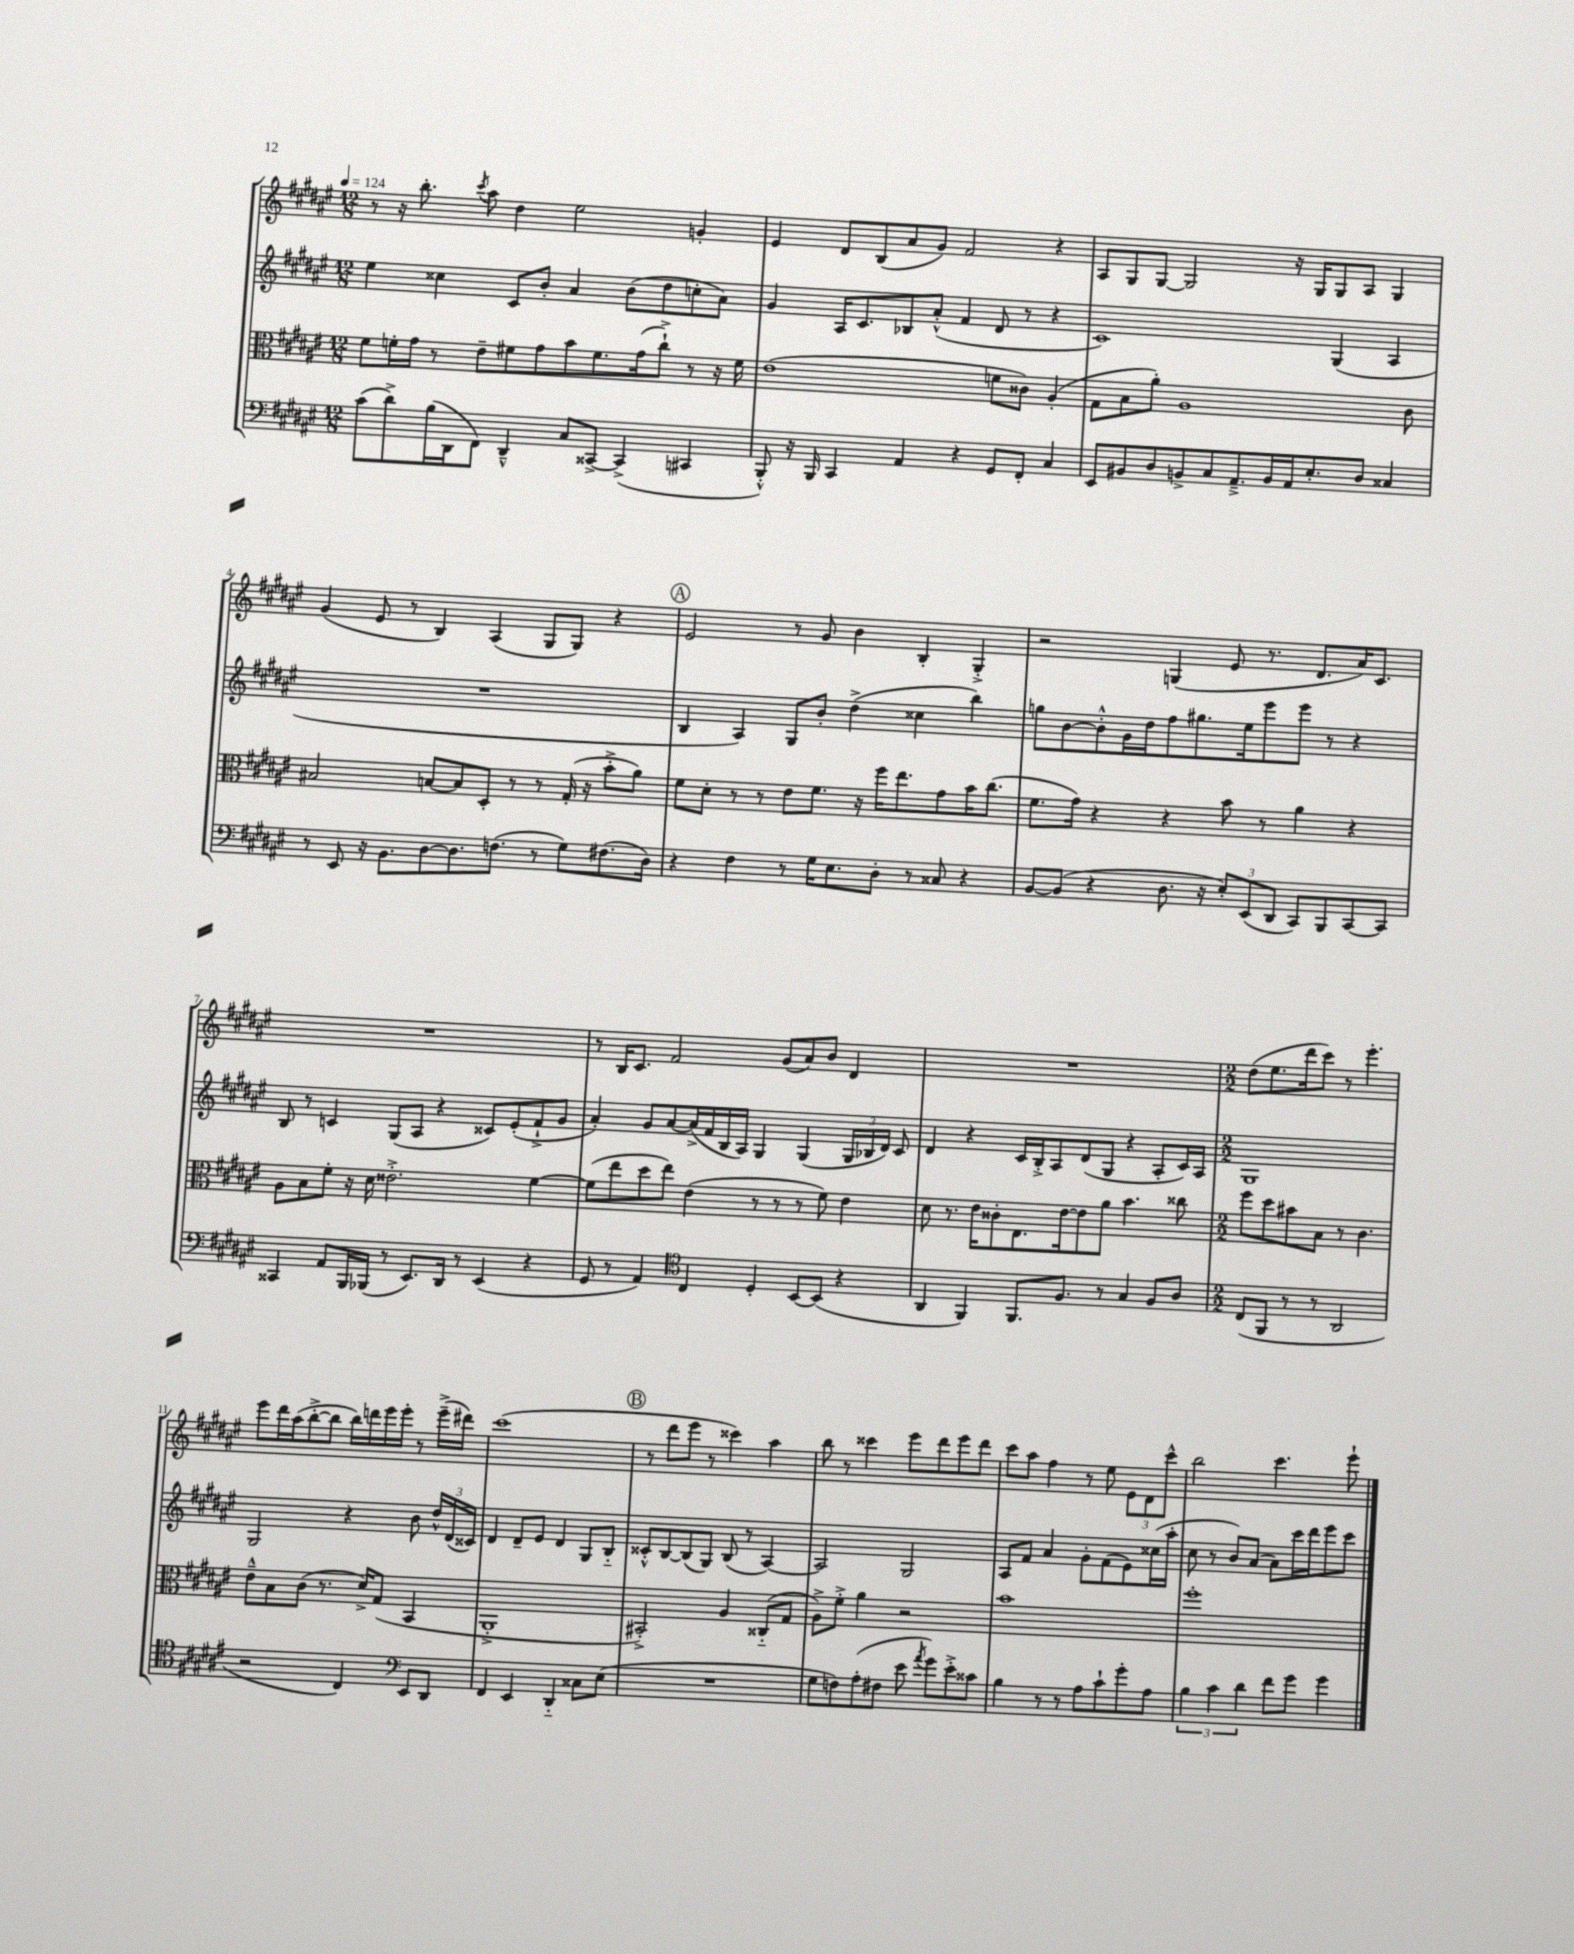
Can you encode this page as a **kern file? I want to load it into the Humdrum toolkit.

**kern	**kern	**kern	**kern
*part4	*part3	*part2	*part1
*staff4	*staff3	*staff2	*staff1
*clefF4	*clefC3	*clefG2	*clefG2
*k[f#c#g#d#a#e#]	*k[f#c#g#d#a#e#]	*k[f#c#g#d#a#e#]	*k[f#c#g#d#a#e#]
*M12/8	*M12/8	*M12/8	*M12/8
*MM124	*MM124	*MM124	*MM124
=1	=1	=1	=1
(8c#\L	8f#\L	4ee#\	8r
8d#^\)	16fn'\L	.	16r
.	16g#\JJ	.	8.bb'\
(16B\L	8r	4cc##X\	.
16DD#\J	.	.	.
.	.	.	8qccc#/
8FF#\J)	8e#~\L	.	8aa#\
4DD#~^^/	8f#X\	8c#/L	4dd#\
.	8g#\	8b'/J	.
8C#/L	8b\	4a#/	2ee#\
[8CC##X^/J	8.f#\	.	.
(4CC##^/]	.	(8b\L	.
.	(16g#\k	.	.
.	8cc#`^\J)	8dd#\	.
4CC#X/	8r	8ccn'\	4gn'/
.	16r	8a#\J)	.
.	16f#\	.	.
=2	=2	=2	=2
8BBB'^^/)	(1e#	4g#/	4e#/
16r	.	.	.
16BBB/	.	.	.
4CC#/	.	16A#/KL	8d#/L
.	.	8.c#/	.
.	.	.	(8B/
4AA#/	.	8B-X/	8a#/
.	.	(8a#'^^/J	8g#/J)
4r	.	4f#/	2f#/
8GG#/L	8fn\L	8d#/	.
8FF#'/J	8c##X\J)	8r	.
4C#/	(4A#'/	4r	4r
=3	=3	=3	=3
8EE#/L	8G#\L	1c#)	8A#/L
8BB#X/	8B\	.	8G#/
8D#/	8a#'\J)	.	[8G#/J
8BBn^/	1A#	.	2G#/]
8C#/	.	.	.
8.AA#~^/	.	.	.
16BB/L	.	.	.
16AA#/J	.	.	16r
8.E#'/	.	.	16G#/KL
.	.	(4G#/	8G#/
8D#/J	.	.	8A#/J
4C##X/	.	4A#/	4G#/
.	8c#\	.	.
!!LO:LB:g=z
=4	=4	=4	=4
8r	2B#X/	1.r	(4g#/
8EE#/	.	.	.
16r	.	.	8e#/
8.BB\L	.	.	.
.	.	.	8r
[8D#\	[8Bn/L	.	4B/)
8.D#\]	8B/]	.	.
.	8D#'/J	.	(4A#/
(8.Fn\J	.	.	.
.	8r	.	.
8r	8r	.	8G#/L
8G#\L)	(16G#'/	.	8G#/J)
.	16r	.	.
(8.F#X\	8b'^\L	.	4r
.	8a#\J)	.	.
16D#\Jk)	.	.	.
!!LO:REH:place=s1:t=A
=5	=5	=5	=5
4r	8f#\L	4B/	2e#/
.	8d#'\J	.	.
4F#\	8r	4A#/)	.
.	8r	.	.
8r	8e#\L	8G#/L	8r
16G#\KL	8.f#\J	8b'/J	8g#/
8.E#\	.	.	.
.	.	(4dd#^\	4b\
.	16r	.	.
8D#'\J	16ff#\KL	.	.
.	8.ee#\	.	.
8r	.	4cc##X\	4B'/
8C##X/	8g#\	.	.
4r	16b\K	4bb\)	4G#'^/
.	(8.cc#\J	.	.
=6	=6	=6	=6
[8BB/L	8.f#\L	8ggn\L	2r
(8BB/J]	.	[8b\	.
.	16g#\Jk)	.	.
4r	4r	8b'^^\]	.
.	.	16g#\L	.
.	.	16dd#\J	.
8.D#\	4r	8ff#\	(4Gn/
.	.	8.gg#X\	.
16r	.	.	.
12E#'/L)	8b\	.	8e#/
.	.	16ee#\k	.
(12EE#/	.	.	.
.	8r	8eee#\	8.r
12DD#/J	.	.	.
8CC#/L)	4a#\	8eee#\J	.
.	.	.	8.d#/L
8BBB/	.	8r	.
[8CC#/	4r	4r	16a#/K)
.	.	.	8.c#/J
8CC#/J]	.	.	.
!!LO:LB:g=z
=7	=7	=7	=7
4CC##X/	8A#\L	8B/	1.r
.	8B\	8r	.
8AA#/L	8f#'\J	4cn/	.
16BBB/L	16r	.	.
(16BBB-X/JJ	16d#\	.	.
8r	2.e##X'^\	(8G#/L	.
8.EE#/L)	.	8A#/J	.
.	.	4r	.
16DD#/Jk	.	.	.
8r	.	.	.
(4EE#/	.	8c##X/L)	.
.	.	(8e#'/	.
4r	[4f#\	8f#`^/	.
.	.	8g#/J	.
=8	=8	=8	=8
8GG#/	(8f#\L]	4a#'/)	8r
8r	8ee#\	.	16B/KL
.	.	.	8.c#/J
4AA#/)	8dd#\	8g#/L	.
.	8ee#\J)	[8a#/	2f#/
*clefC4	*	*	*
4C#/	(4e#\	(16a#^/L]	.
.	.	16f#/	.
.	.	16B/	.
.	.	16A#/JJ)	.
4D#'/	8r	4G#/	.
.	8r	.	(8g#/L
[8BB/L	8r	(4G#/	8a#/)
(8BB/J]	8f#\)	.	8b/J
4r	4e#\	24G#/LL	4d#/
.	.	24B-X/	.
.	.	24d#/JJ)	.
.	.	8c#/	.
=9	=9	=9	=9
4AA#/	8d#\	4d#/	1.r
.	8.r	.	.
4FF#/)	.	4r	.
.	16e#\KL	.	.
.	8c##X'\	.	.
8.FF#/L	8.E#\	16c#/LL	.
.	.	16B'^/J	.
.	.	8A#/	.
8.F#/J	[16e#\k	.	.
.	8e#\]	(8d#/	.
8r	8a#\J	8G#/J	.
4G#/	4.b\	4r	.
8F#/L	.	8A#'/L	.
8A#/J	8cc##X\	16c#/L)	.
.	.	16A#/JJ	.
=10	=10	=10	=10
*M2/2	*M2/2	*M2/2	*M2/2
(8C#/L	8ff#\L	1G#	(8dd#\L
8FF#/J	8dd#\	.	8.ee#\
8r	8b#X\	.	.
.	.	.	16ddd#\k
8r	8B\J	.	8ccc#\J)
2AA#/	8r	.	8r
.	4.c#\	.	4.eee#'\
!!LO:LB:g=z
=11	=11	=11	=11
2r	8e#~^^\L	2G#/	8eee#\L
.	8B\	.	16ddd#\L
.	.	.	(16aa#\J
.	(8c#\J	.	[8bb'^\
.	8.r	.	8bb\J]
4C#/)	.	4r	16bb\LL)
.	16d#^/KL)	.	16dddn\
.	(8G#/J	.	16eee#\
.	.	.	16eee#'\JJ
*clefF4	*	*	*
8EE#/L	4BB/	8b\	8r
8DD#/J	.	24dd#^^/LL	(16eee#~^\LL
.	.	(24d#/	.
.	.	.	16ddd#X\JJ)
.	.	24c##X/JJ)	.
=12	=12	=12	=12
4FF#/	1AA#'^	4d#/	(1ccc#
4EE#/	.	8d#~/L	.
.	.	8e#/J	.
4DD#/	.	4d#/	.
8C##X\L	.	8G#/L	.
(8E#\J	.	8B/J	.
!!LO:REH:place=s1:t=B
=13	=13	=13	=13
1r	2BB#X'^/)	8c##X'^^/L	8r
.	.	[8B/	8ddd#\L
.	.	(8B/]	8eee#\J
.	.	8G#/J)	8r
.	4A#/	(8B/	4ccc##X\)
.	.	8r	.
.	(8C##X/L	[4A#/)	4aa#\
.	8G#/J	.	.
=14	=14	=14	=14
8G#\L	8A#^\L)	2A#/]	8bb\
8Fn\)	8f#'^\J	.	8r
(8A#'\	4a#\	.	4ccc##X\
8F#X\J	.	.	.
8e#\	2r	2G#/	8eee#\L
8qa#/	.	.	.
8g#\L)	.	.	8ddd#\
8e#'^\	.	.	8eee#\
8c##X\J	.	.	8ddd#\J
=15	=15	=15	=15
4B\	1b	8A#/L	8ccc#\L
.	.	8f#/J	8aa#\J
8r	.	4a#/	4ff#\
8r	.	.	.
8A#\L	.	8g#'\L	8r
8c#`\	.	(8f#\	8ee#\
8g#'\	.	8e#\)	12e#\L
.	.	.	12d#\
8A#\J	.	(16cc##X\L	.
.	.	.	12ccc#^^\J
.	.	16aa#'\JJ	.
=16	=16	=16	=16
6B\	1ff#'	8cc#\	2bb\
.	.	8r	.
6c#\	.	.	.
.	.	8b/L)	.
6d#\	.	.	.
.	.	(8a#/J	.
8f#\L	.	8a#\L)	4.ccc#\
8g#\J	.	16ccc#\L	.
.	.	16ddd#\J	.
4g#\	.	8eee#\	.
.	.	8ccc#\J	8eee#`\
==	==	==	==
*-	*-	*-	*-
